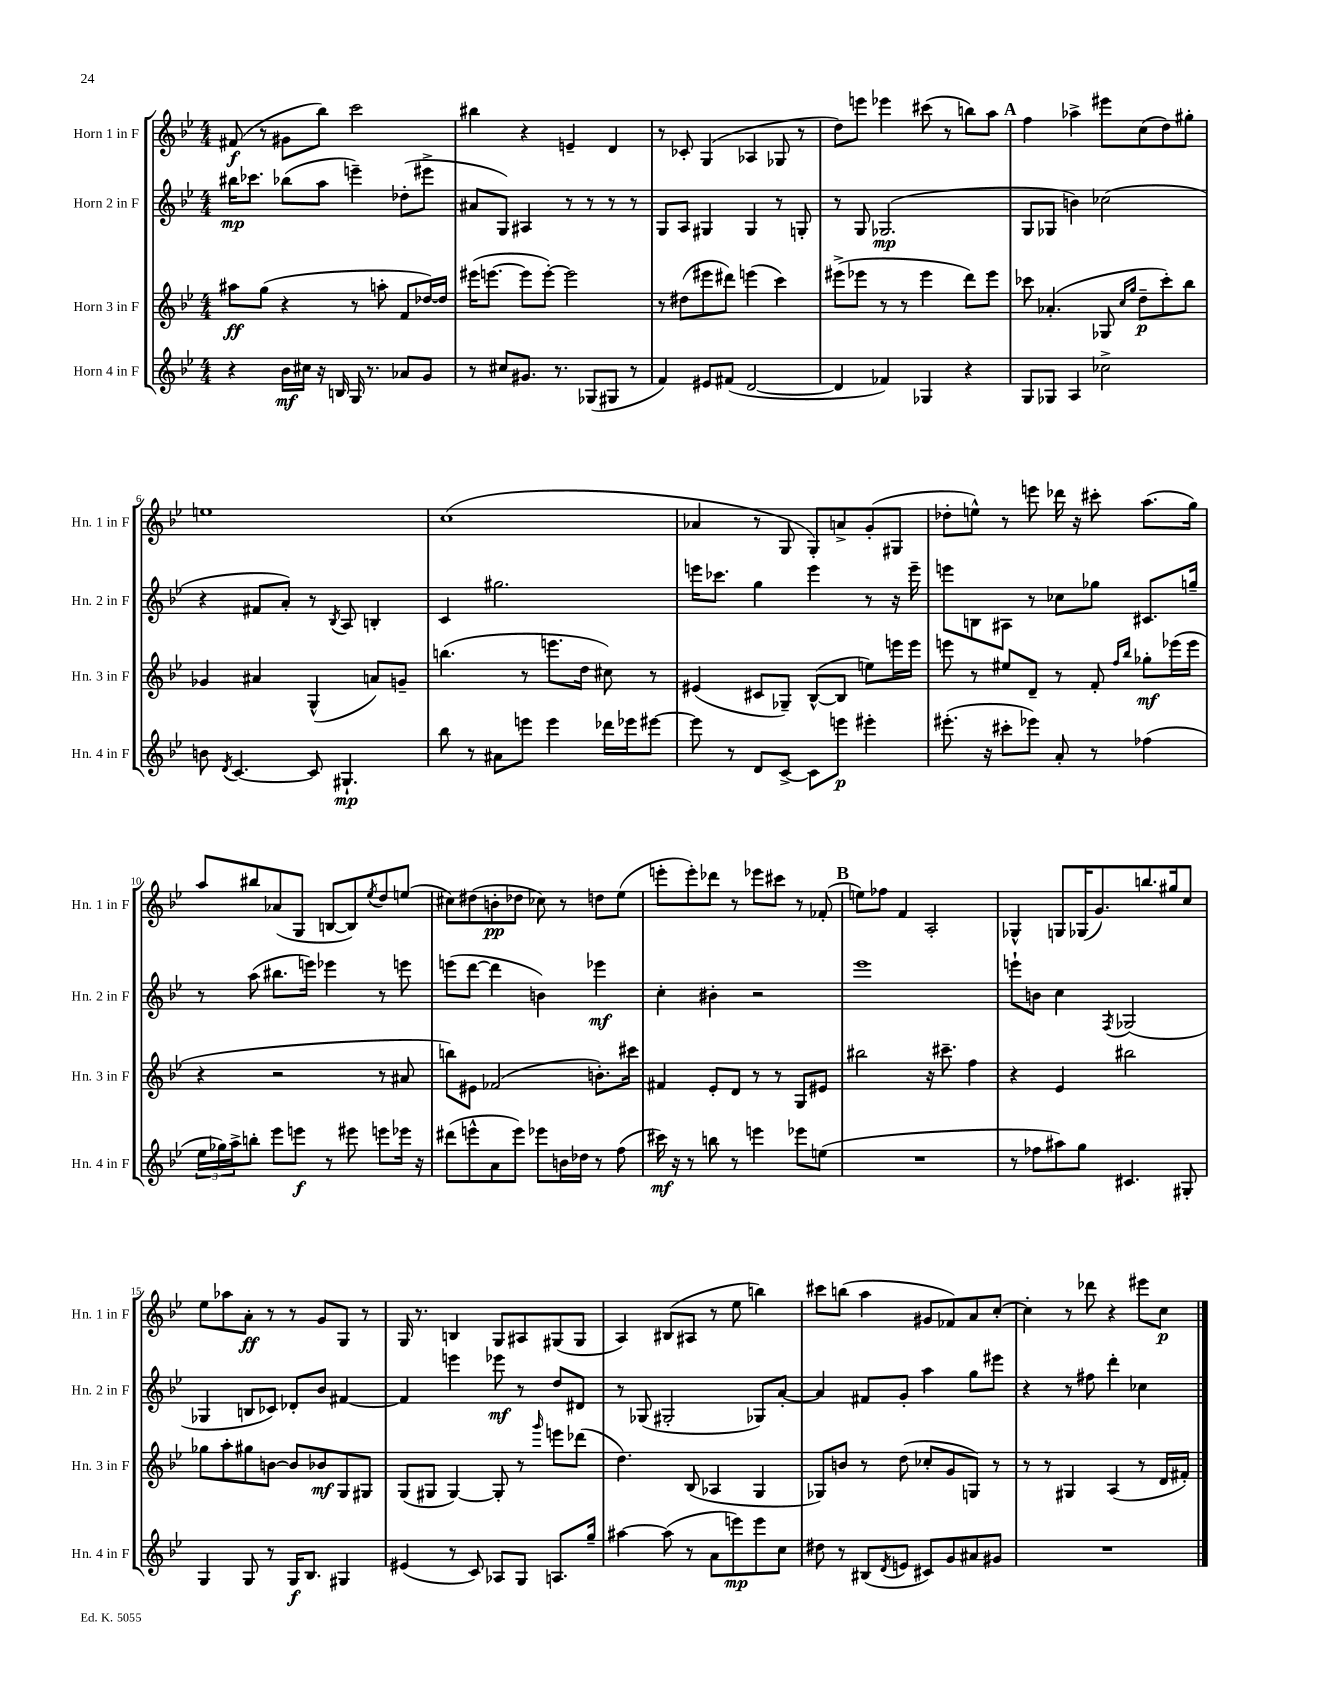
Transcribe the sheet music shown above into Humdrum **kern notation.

**kern	**dynam	**kern	**dynam	**kern	**dynam	**kern	**dynam
*part4	*part4	*part3	*part3	*part2	*part2	*part1	*part1
*staff4	*staff4	*staff3	*staff3	*staff2	*staff2	*staff1	*staff1
*I"Horn 4 in F	*	*I"Horn 3 in F	*	*I"Horn 2 in F	*	*I"Horn 1 in F	*
*I'Hn. 4 in F	*	*I'Hn. 3 in F	*	*I'Hn. 2 in F	*	*I'Hn. 1 in F	*
*clefG2	*	*clefG2	*	*clefG2	*	*clefG2	*
*k[b-e-]	*	*k[b-e-]	*	*k[b-e-]	*	*k[b-e-]	*
*M4/4	*	*M4/4	*	*M4/4	*	*M4/4	*
=1	=1	=1	=1	=1	=1	=1	=1
4r	.	8aa#X\L	ff	16bb#X\KL	mp	(8f#X/	f
.	.	.	.	8.ccc-X\J	.	.	.
.	.	(8gg\J	.	.	.	8r	.
16b-\LL	mf	4r	.	(8bb-X\L	.	8g#X\L	.
16cc#X\JJ	.	.	.	.	.	.	.
16r	.	.	.	8aa\J	.	8bb-\J)	.
16Bn/	.	.	.	.	.	.	.
16G/	.	8r	.	4eeen~\)	.	2ccc\	.
8.r	.	.	.	.	.	.	.
.	.	8aan'\	.	.	.	.	.
8a-X/L	.	8f/L	.	(8dd-X'\L	.	.	.
8g/J	.	[16dd-X/L)	.	8eee#X^\J	.	.	.
.	.	16dd-/JJ]	.	.	.	.	.
=2	=2	=2	=2	=2	=2	=2	=2
8r	.	(16eee#X\KL	.	8a#X/L	.	4bb#X\	.
.	.	[8.eeen\J	.	.	.	.	.
8cc#X/L	.	.	.	8G/J)	.	.	.
8.g#X/J	.	8eee\L]	.	4A#X/	.	4r	.
.	.	[8eee'\J)	.	.	.	.	.
8.r	.	.	.	.	.	.	.
.	.	2eee\]	.	8r	.	4en~/	.
(8G-X/L	.	.	.	8r	.	.	.
8G#X/J	.	.	.	8r	.	4d/	.
8r	.	.	.	8r	.	.	.
=3	=3	=3	=3	=3	=3	=3	=3
4f/)	.	8r	.	8G/L	.	8r	.
.	.	(8dd#X\L	.	8A/J	.	8c-X'/	.
8e#X/L	.	8eee#X\	.	4G#X/	.	(4G/	.
(8f#X/J	.	8ddd#X\J)	.	.	.	.	.
[2d/	.	(4eeen\	.	4G#/	.	4A-X/	.
.	.	4ccc\)	.	8r	.	8G-X/	.
.	.	.	.	8Gn'/	.	8r	.
=4	=4	=4	=4	=4	=4	=4	=4
4d/]	.	(8eee#X^\L	.	8r	.	8dd\L)	.
.	.	8eee-X\J	.	8G/	.	8eeen\J	.
4f-X/)	.	8r	.	(2.G-X/	mp	4eee-X\	.
.	.	8r	.	.	.	.	.
4G-X/	.	4eee-\	.	.	.	(8ccc#X\	.
.	.	.	.	.	.	8r	.
4r	.	8ddd\L)	.	.	.	8bbn\L)	.
.	.	8eee-\J	.	.	.	8aa\J	.
!!LO:REH:place=s1:t=A
=5	=5	=5	=5	=5	=5	=5	=5
8G/L	.	8ccc-X\	.	8G/L	.	4ff\	.
8G-X/J	.	(4.a-X'/	.	8G-X/J	.	.	.
4A/	.	.	.	4bn\)	.	4aa-X^\	.
2cc-X^\	.	8G-X/	.	(2cc-X\	.	8eee#X\L	.
.	.	16qqcc/LL	.	.	.	.	.
.	.	16qqgg/JJ	.	.	.	.	.
.	.	8dd~\L	p	.	.	(8cc\	.
.	.	8ccc-'\)	.	.	.	8dd\)	.
.	.	8bb-\J	.	.	.	8gg#X'\J	.
!!LO:LB:g=z
=6	=6	=6	=6	=6	=6	=6	=6
8bn\	.	4g-X/	.	4r	.	1een	.
8qd/	.	.	.	.	.	.	.
[4.c/	.	.	.	.	.	.	.
.	.	4a#X/	.	8f#X/L	.	.	.
.	.	.	.	8a'/J)	.	.	.
8c/]	.	(4G^^/	.	8r	.	.	.
.	.	.	.	8qB-/	.	.	.
4.G#X`/	mp	.	.	8A/	.	.	.
.	.	8an/L)	.	4Bn'/	.	.	.
.	.	8gn~/J	.	.	.	.	.
=7	=7	=7	=7	=7	=7	=7	=7
8bb-\	.	(4.bbn\	.	4c/	.	(1cc	.
8r	.	.	.	.	.	.	.
8a#X\L	.	.	.	2.gg#X\	.	.	.
8eeen\J	.	8r	.	.	.	.	.
4eee\	.	8.eeen\L	.	.	.	.	.
.	.	16dd\Jk	.	.	.	.	.
16ddd-X\LL	.	8cc#X\)	.	.	.	.	.
16eee-X\J	.	.	.	.	.	.	.
[8eee#X\J	.	8r	.	.	.	.	.
=8	=8	=8	=8	=8	=8	=8	=8
8eee#\]	.	(4e#X/	.	16eeen\KL	.	4a-X/	.
.	.	.	.	8.ccc-X\J	.	.	.
8r	.	.	.	.	.	.	.
8d/L	.	8c#X/L	.	4gg\	.	8r	.
[8c^/J	.	8G-X~/J)	.	.	.	8G/	.
8c\L]	.	([8B-^^/L	.	4eee\	.	8G'/L)	.
8eeen\J	p	8B-/J]	.	.	.	8an^/	.
4eee#X'\	.	8een\L)	.	8r	.	(8g'/	.
.	.	16eeen\L	.	16r	.	8G#X/J	.
.	.	16eee\JJ	.	16eee~\	.	.	.
=9	=9	=9	=9	=9	=9	=9	=9
(8.eee#X'\	.	8eeen\	.	8eeen\L	.	8dd-X'\L	.
.	.	8r	.	8Bn\	.	8een^^\J)	.
16r	.	.	.	.	.	.	.
8ccc#X'\L	.	8ee#X/L	.	8A#X\J	.	8r	.
8eee-X\J)	.	8d~/J	.	8r	.	8eeen\	.
8a'/	.	8r	.	8cc-X\L	.	16ddd-X\	.
.	.	.	.	.	.	16r	.
8r	.	8f'/	.	8gg-X\J	.	8ccc#X'\	.
.	.	16qqff/LL	.	.	.	.	.
.	.	16qqbb-/JJ	.	.	.	.	.
(4ff-X\	.	8gg-X'\L	mf	8.c#X/L	.	(8.aa\L	.
.	.	(16eee-X\L	.	.	.	.	.
.	.	16eee-\JJ	.	16ggn~/Jk	.	16gg\Jk)	.
!!LO:LB:g=z
=10	=10	=10	=10	=10	=10	=10	=10
24ee-\LL	.	4r	.	8r	.	8aa/L	.
24gg-X\)	.	.	.	.	.	.	.
24aa^\J	.	.	.	.	.	.	.
8bbn'\J	.	.	.	(8aa\	.	8bb#X/	.
8eee-\L	.	2r	.	8.bb#X\L	.	(8a-X/	.
8eeen\J	f	.	.	.	.	8G/J	.
.	.	.	.	16eeen\Jk)	.	.	.
8r	.	.	.	4eee-X\	.	[8Bn/L	.
8eee#X\	.	.	.	.	.	8B/])	.
.	.	.	.	.	.	8qee-/	.
8eeen\L	.	8r	.	8r	.	8dd/	.
16eee-X\Jk	.	8a#X/	.	8eeen\	.	(8een/J	.
16r	.	.	.	.	.	.	.
=11	=11	=11	=11	=11	=11	=11	=11
(8ddd#X\L	.	8bbn\L)	.	(8eeen\L	.	8cc#X\L)	.
8eeen^^\	.	8e#X\J	.	[8ddd\J	.	(8dd#X\	.
8a\	.	(2f-X/	.	4ddd\]	.	8bn'\	pp
8eee\J)	.	.	.	.	.	8dd-X\J	.
8eee-X\L	.	.	.	4bn\)	.	8cc-X\)	.
16bn\L	.	.	.	.	.	8r	.
16dd-X\JJ	.	.	.	.	.	.	.
8r	.	8.bn'\L)	.	4eee-X\	mf	8ddn\L	.
(8ff\	.	.	.	.	.	(8ee-\J	.
.	.	16ccc#X\Jk	.	.	.	.	.
=12	=12	=12	=12	=12	=12	=12	=12
16ccc#X\)	mf	4f#X/	.	4cc'\	.	8eeen'\L	.
16r	.	.	.	.	.	.	.
8r	.	.	.	.	.	8eee'\)	.
8bbn\	.	8e-'/L	.	4b#X'\	.	8ddd-X\J	.
8r	.	8d/J	.	.	.	8r	.
4eeen\	.	8r	.	2r	.	8eee-X\L	.
.	.	8r	.	.	.	8ccc#X\J	.
8eee-X\L	.	8G/L	.	.	.	8r	.
(8een\J	.	8e#X/J	.	.	.	(8f-X'/	.
!!LO:REH:place=s1:t=B
=13	=13	=13	=13	=13	=13	=13	=13
1r	.	2bb#X\	.	1eee-	.	8een\L)	.
.	.	.	.	.	.	8ff-X\J	.
.	.	.	.	.	.	4f/	.
.	.	16r	.	.	.	2A'/	.
.	.	8.ccc#X~\	.	.	.	.	.
.	.	4ff\	.	.	.	.	.
=14	=14	=14	=14	=14	=14	=14	=14
8r	.	4r	.	8eeen`\L	.	4G-X^^/	.
8ff-X\L	.	.	.	8bn\J	.	.	.
8aa#X\)	.	4e-/	.	4cc\	.	8Gn/L	.
8gg\J	.	.	.	.	.	(16G-X/K	.
.	.	.	.	.	.	8.g/)	.
.	.	.	.	8qF/	.	.	.
4.c#X/	.	2bb#X\	.	(2G-X/	.	.	.
.	.	.	.	.	.	8.bbn/	.
.	.	.	.	.	.	16gg#X/k	.
8G#X'/	.	.	.	.	.	8cc/J	.
!!LO:LB:g=z
=15	=15	=15	=15	=15	=15	=15	=15
4G/	.	8gg-X\L	.	4G-X/	.	8ee-\L	.
.	.	8aa'\	.	.	.	8aa-X\	.
8G/	.	8gg#X\	.	8Bn/L	.	8a'\J	ff
8r	.	[8bn\J	.	8c-X/J)	.	8r	.
16G/KL	f	8b/L]	.	8d-X'/L	.	8r	.
8.B-/J	.	.	.	.	.	.	.
.	.	8b-X/	mf	8b-/J	.	8g/L	.
4G#X/	.	8G/	.	[4f#X/	.	8G/J	.
.	.	8G#X/J	.	.	.	8r	.
=16	=16	=16	=16	=16	=16	=16	=16
(4e#X/	.	(8G/L	.	4f#/]	.	16G/	.
.	.	.	.	.	.	8.r	.
.	.	8G#X/J	.	.	.	.	.
8r	.	[4G#/)	.	4eeen\	.	4Bn/	.
8c/)	.	.	.	.	.	.	.
8A-X/L	.	8G#'/]	.	8eee-X\	mf	8G/L	.
8G/J	.	8r	.	8r	.	8A#X/	.
.	.	16qqggg/	.	.	.	.	.
8.An/L	.	8eeen\L	.	8dd/L	.	(8G#X/	.
.	.	(8ddd-X\J	.	8d#X/J	.	8G#/J	.
16gg~/Jk	.	.	.	.	.	.	.
=17	=17	=17	=17	=17	=17	=17	=17
[4aa#X\	.	4.dd\)	.	8r	.	4A/)	.
.	.	.	.	(8G-X/	.	.	.
(8aa#\]	.	.	.	2G#X'/	.	(8B#X/L	.
8r	.	(8B-/	.	.	.	8A#X/J	.
8a\L	.	4A-X/	.	.	.	8r	.
8eeen\)	mp	.	.	.	.	8ee-\	.
8eee\	.	4G/	.	8G-X/L)	.	4bbn\)	.
8cc\J	.	.	.	[8a'/J	.	.	.
=18	=18	=18	=18	=18	=18	=18	=18
8dd#X\	.	8G-X/L)	.	4a/]	.	8ccc#X\L	.
8r	.	8bn/J	.	.	.	(8bbn\J	.
(8B#X/L	.	8r	.	8f#X/L	.	4aa\	.
8qd/	.	.	.	.	.	.	.
8en/J	.	(8dd\	.	8g'/J	.	.	.
8c#X/L)	.	8cc-X'/L	.	4aa\	.	8g#X/L	.
8g/	.	8g/	.	.	.	8f-X/)	.
8a#X/	.	8Gn/J)	.	8gg\L	.	8a/	.
8g#X/J	.	8r	.	8eee#X\J	.	[8cc'/J	.
=19	=19	=19	=19	=19	=19	=19	=19
1r	.	8r	.	4r	.	4cc'\]	.
.	.	8r	.	.	.	.	.
.	.	4G#X/	.	8r	.	8r	.
.	.	.	.	8ff#X\	.	8ddd-X\	.
.	.	(4A/	.	4ddd'\	.	4r	.
.	.	8r	.	4cc-X\	.	8eee#X\L	.
.	.	16d/LL	.	.	.	8cc\J	p
.	.	16f#X'/JJ)	.	.	.	.	.
==	==	==	==	==	==	==	==
*-	*-	*-	*-	*-	*-	*-	*-
